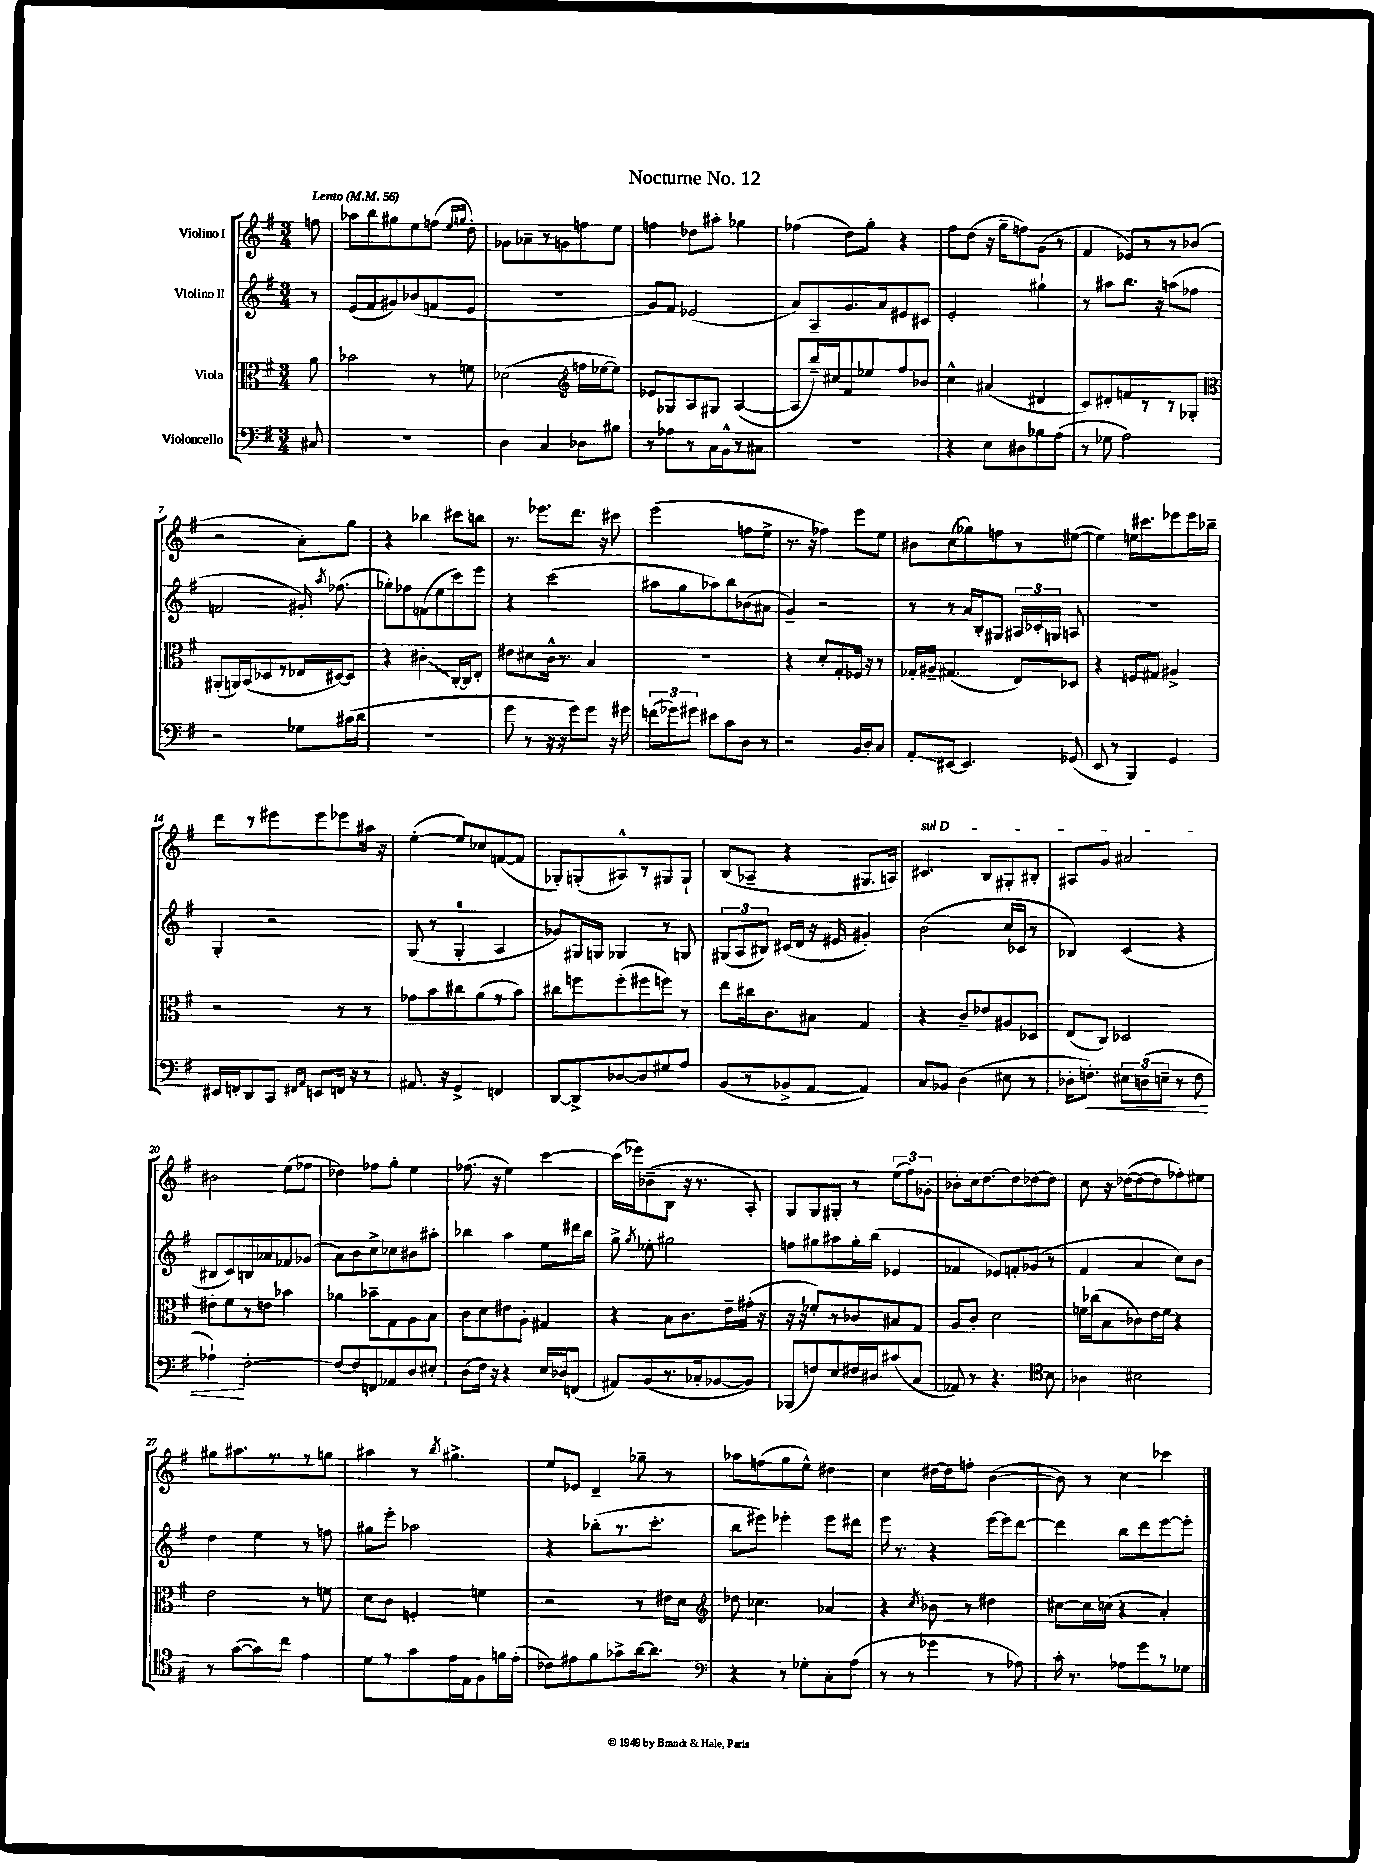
\header { title = "Nocturne No. 12" }
<<
\new StaffGroup <<
\new Staff = "s0" \with { instrumentName = "Violino I" } {
    \clef treble \key g \major \numericTimeSignature \time 3/4 \partial 8 \tempo "Lento" 4 = 56
    \autoBeamOff f''8 |
    aes''8[ b''8 gis''8 e''8 f''8]( \grace { e''16[ g''16] } d''8-.) |
    ges'8[ aes'8-- r8 g'8 f''8 e''8] |
    f''4 des''8[ ais''8]-. ges''4 |
    fes''4( d''8[) g''8]-. r4 |
    fis''8[ d''8]( r16 g''16[-- f''8) g'8]( r8 |
    fis'4 ees'8[) r8 r8 bes'8]( |
    r2 a'8[-.) g''8] |
    r4 bes''4 cis'''8[ b''8] |
    r8. ees'''8.[ d'''8.] r16 cis'''8 |
    e'''2( f''8[ e''8]-> |
    r8. r16 fes''4) e'''8[ e''8] |
    bis'8[ c''8( ges''8) f''8 r8 eis''8]~( |
    eis''4) e''16[ cis'''8. ees'''8 ees'''16 bes''16]-- |
    d'''8[ r8 eis'''8 eis'''8 ees'''8 ais''16] r16 |
    e''4~-.( e''8[) ces''8 f'8~( f'8] |
    ges8[-.) g8-.( ais8-^) r8 gis8 gis8]-! |
    b8[( aes8]-- r4 gis8.[ a16]) |
    \once \override TextSpanner.bound-details.left.text = \markup { \italic "sul D" } cis'4.\startTextSpan b8[ gis8-. bis8]-. |
    ais8[ g'8] ais'2\stopTextSpan |
    bis'2 e''8[( fes''8] |
    des''4) fes''8[ g''8]-. e''4 |
    fes''8.( r16 e''4) c'''4~ |
    c'''16[( ees'''16) bes'8--( b8] r16 r8. a8-.) |
    g8[ g8 gis8]-. r8 \tuplet 3/2 { e''8[( fis''8) ges'8]-. } |
    bes'8[-. c''16 d''8.~ d''8 des''8~ des''8] |
    c''8 r16 des''16[~( des''8~ des''8 fes''8-.) eis''8] |
    gis''8[ ais''8. r8. r8 g''8] |
    ais''4 r8 \acciaccatura { b''8 } gis''4.-> |
    e''8[ ees'8] d'4-- ges''8-- r8 |
    aes''8[ f''8( g''8 e''8]-^) dis''4 |
    c''4 dis''16[~ dis''16 f''8]-. b'4~( |
    b'8) r8 c''4 ces'''4 \bar "|." |
}
\new Staff = "s1" \with { instrumentName = "Violino II" } {
    \clef treble \key g \major \numericTimeSignature \time 3/4 \partial 8
    \autoBeamOff r8 |
    e'8[( fis'8 gis'8) bes'8( f'8 e'8] |
    R2. |
    g'8[) fis'8] ees'2( |
    a'8[) a8-- g'8. a'16 eis'8 cis'8] |
    e'2-. gis''4-! |
    r8 ais''8[ b''8.] r16 a''8[( fes''8] |
    f'2 gis'16-.) \acciaccatura { a''8 } fes''8.( |
    ges''8[-.) fes''8 f'8( e''8 c'''8) e'''8] |
    r4 c'''2( |
    ais''8[ g''8 aes''8) b''8 bes'8( ais'8] |
    g'4--) r2 |
    r8 r8 a'16[ b16-. gis8] \tuplet 3/2 { ais16[ ces'16-. g16] } a8 |
    R2. |
    g4-. r2 |
    g8( r8 g4-0-. a4 |
    ges'8[) gis16 g16] ges4 r8 g8 |
    \tuplet 3/2 { gis8[( a8 bis8]) } cis'16[( d'16] r16 eis'16 gis'4-.) |
    b'2( c''16[ ces'16] r8 |
    bes4) c'4( r4 |
    bis8[ c'8) b8 aes'8 fes'8 ges'8]( |
    a'8[) b'8 c''8-> ces''8 bis'8 ais''8]-. |
    bes''4 a''4 e''8[ dis'''16 bes''16] |
    g''8-> \acciaccatura { g''8 } ees''8-. gis''2 |
    f''8[ gis''8 ais''8 gis''16-. b''16]( ees'4 |
    fes'4 ees'8[) f'8-. ges'8]( r8 |
    fis'4 a'4 c''8[) b'8] |
    d''4 e''4 r8 f''8 |
    gis''8[ e'''8]-. aes''2 |
    r4 bes''8[-.( r8. c'''8.]-. |
    b''8[ eis'''8]) ees'''4-. ees'''8[ dis'''8] |
    e'''16 r8. r4 e'''16[~ e'''16 d'''8]~ |
    d'''4 b''8[ d'''8 e'''8~ e'''8]-. \bar "|." |
}
\new Staff = "s2" \with { instrumentName = "Viola" } {
    \clef alto \key g \major \numericTimeSignature \time 3/4 \partial 8
    \autoBeamOff a'8 |
    bes'2 r8 f'8 |
    des'2( \clef treble f''16[ ees''16~ ees''8]) |
    ees'8[ ges8 a8 gis8] a4~( |
    a8[ b''16--) cis''16 fis'8 ees''8 fis''8 bes'8] |
    c''4-^ ais'4( dis'4 |
    c'8[) dis'8-. f'8 r8 r8 ges8]-. |
    \clef alto ais,8[-.( a,16) b,16( des8 r8 ees16 dis16~) dis8] |
    r4 \once \override Glissando.style = #'zigzag cis'4-.\glissando c16[~-. c16 e8]-. |
    eis'8[ dis'8 c'16]-^ r8. b4 |
    R2. |
    r4 d'8[-. g8-. fes16] r16 r8 |
    ges16[-. ais16]-- gis4.( e8[) des8] |
    r4 f8[ gis8] ais4-> |
    r2 r8 r8 |
    ges'8[ b'8 cis''8 a'8( r8 b'8]) |
    cis''8[ f''8 f''8-.( fis''8 f''8]) r8 |
    e''8[ cis''16 c'8. bis8] g4 |
    r4 c'8[-- ees'8 ais8 des8] |
    e8[( c8]) des2 |
    eis'8[-. fis'8 r8 e'8] bes'4 |
    aes'4 bes'8[-- g8 a8 b8] |
    c'8[ d'8 eis'8 a8]-. gis4 |
    r4 b8[ c'8. e'16-- gis'16]-.( r16 |
    r16 r16 fes'8[-.) r8 ces'8 bis8 g8] |
    a8[ c'8]-. d'2 |
    f'16[ ces''16( b8 ces'8) e'16 f'16] r4 |
    e'2 r8 f'8 |
    d'8[ c'8] f4-. f'4 |
    r2 r8 eis'16[ d'16] |
    \clef treble des''8 ces''4. aes'4 |
    r4 \acciaccatura { c''8 } bes'8 r8 dis''4 |
    cis''8[~ cis''16 c''16]( r4 a'4-.) \bar "|." |
}
\new Staff = "s3" \with { instrumentName = "Violoncello" } {
    \clef bass \key g \major \numericTimeSignature \time 3/4 \partial 8
    \autoBeamOff cis8 |
    R2. |
    d4 c4 des8[ bis8] |
    r8 aes8[ r8 c16 b,16-^ r8 cis8] |
    R2. |
    r4 e8[ dis8 bes8 a8]( |
    r8 ges8 a2) |
    r2 ges8[ cis'16( d'16] |
    R2. |
    g'8 r8 r16 r16 g'8[) g'8] r16 gis'16 |
    \tuplet 3/2 { f'8[( ges'8) gis'8] } eis'8[ c'8 d8] r8 |
    r2 b,16[ d16-. c8] |
    a,8[-.\glissando eis,8]~ eis,4. ges,8( |
    e,8 r8 b,,4) g,4 |
    eis,16[ f,16-. d,8 c,8] \grace { fis,16[ a,16] } e,8[ f,16] r16 r8 |
    ais,8. r16 g,4-> f,4 |
    d,8[~ d,8-> des8~ des8 gis8 a8] |
    b,8[( r8 bes,8-> a,8]~ a,4) |
    c8[ bes,8] d4( eis8 r8 |
    des16[-. f8.]-.\<) \tuplet 3/2 { eis8[ d8( e8]-- } r8 f8 |
    aes4-!\!) fis2~-. |
    fis8[~ fis8 f,8 aes,8 d8 eis8]-. |
    d8[( fis16]) r16 r4 e16[ des16 f,8]( |
    ais,8[) b,8( r8. ces16-. bes,8~ bes,8]) |
    bes,,8[( f8) e8 fis16 dis16 cis'8( c8] |
    aes,8) r8 r4. \clef tenor b8 |
    aes4 bis2 |
    r8 g'8[~( g'8) c''8] e'4 |
    d'8[ r8 g'8 e'16 e16 fis8 f'16 e'16]-.( |
    ces'8[) eis'8 fis'8 ges'8-> a'16~ a'8.] |
    \clef bass r4 r8 ges8[-. c8-. a8]( |
    r8 r8 ges'4 r8 aes8) |
    c'16-. r8. aes8[ g'8 r8 ges8] \bar "|." |
}
>>
>>
